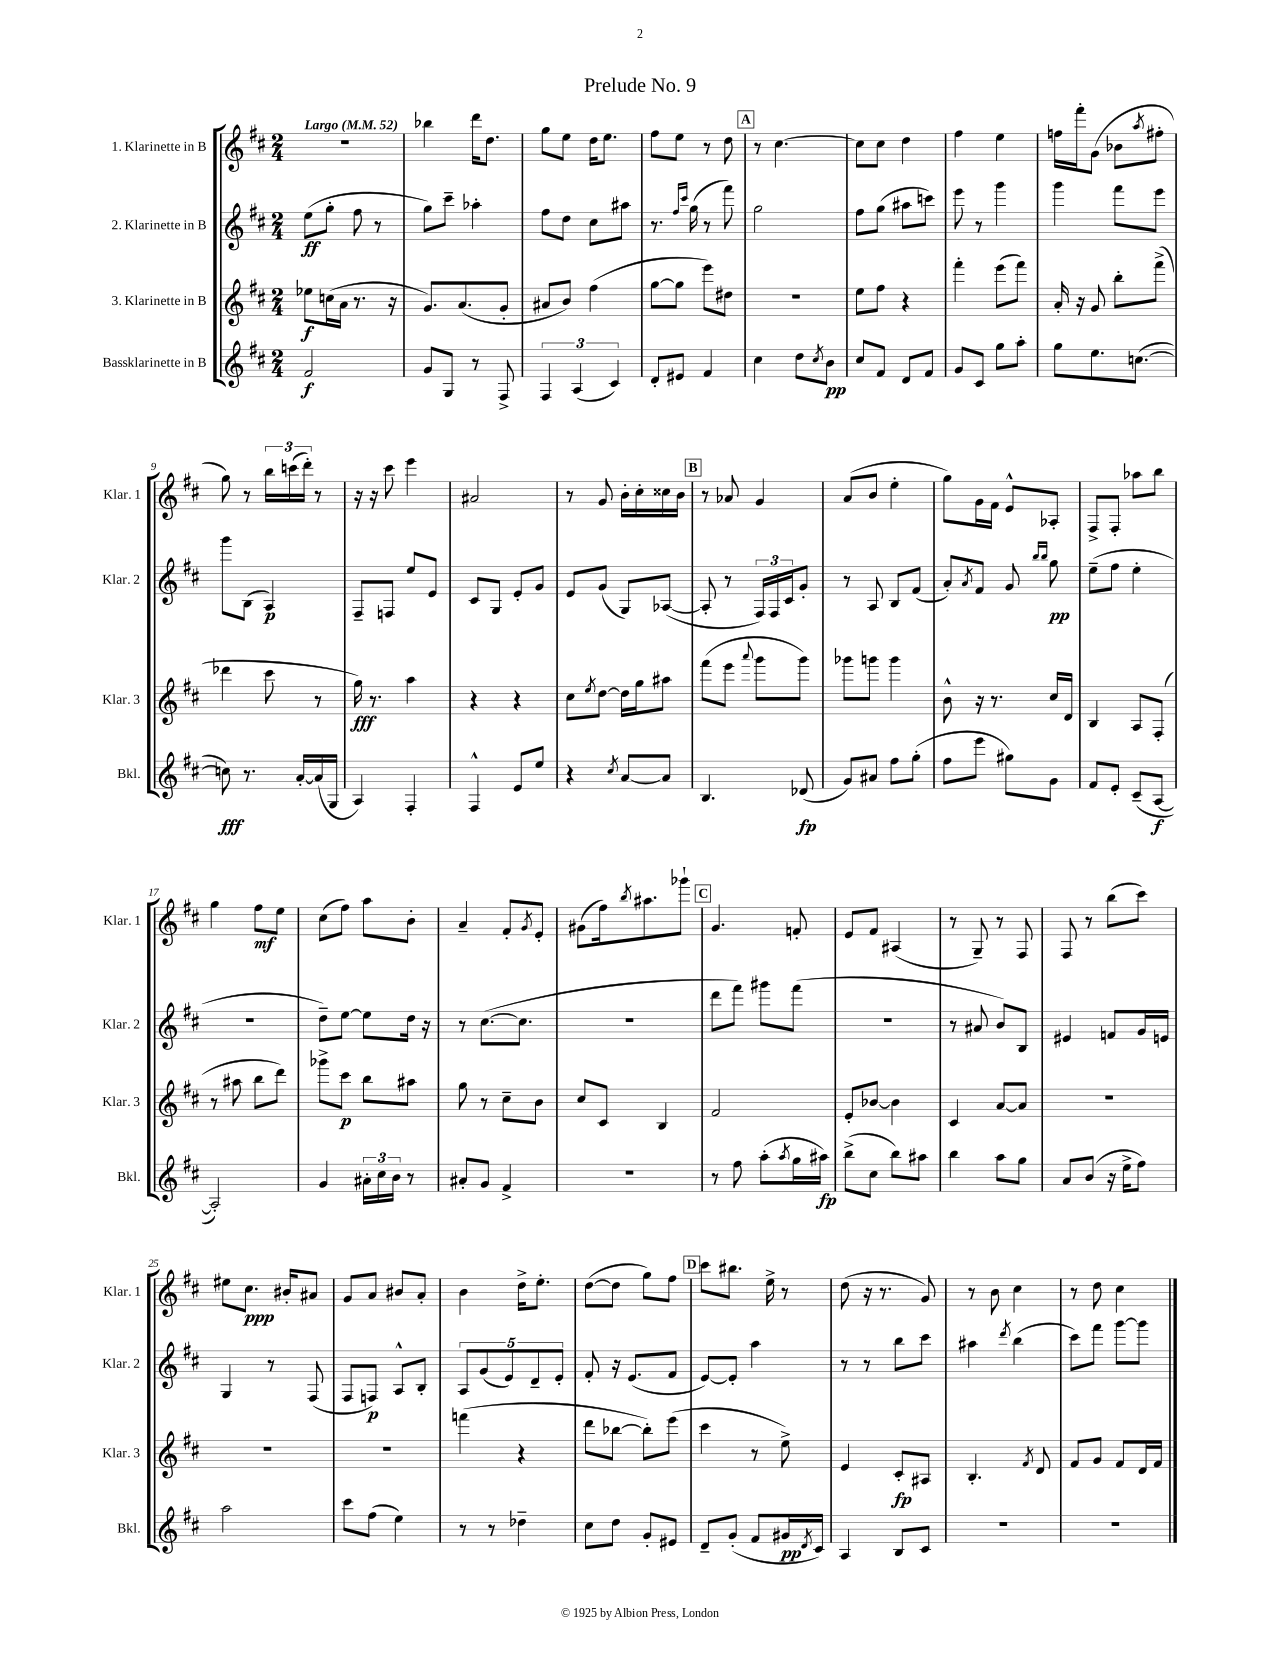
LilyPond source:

\header { title = "Prelude No. 9" }
<<
\new StaffGroup <<
\new Staff = "s0" \with { instrumentName = "1. Klarinette in B" shortInstrumentName = "Klar. 1" } {
    \clef treble \key d \major \numericTimeSignature \time 2/4 \tempo "Largo" 4 = 52
    R2 |
    bes''4 d'''16 d''8. |
    g''8 e''8 d''16 e''8. |
    fis''8 e''8 r8 d''8 |
    \mark \markup { \box "A" } r8 cis''4.~ |
    cis''8 cis''8 d''4 |
    fis''4 e''4 |
    f''16 fis'''16-. g'8( bes'8 \acciaccatura { a''8 } fis''8-. |
    g''8) r8 \tuplet 3/2 { b''16 c'''16( d'''16-.) } r8 |
    r16 r16 cis'''8 e'''4 |
    ais'2 |
    r8 g'8 b'16-. cis''16-. cisis''16 b'16 |
    \mark \markup { \box "B" } r8 aes'8 g'4 |
    a'8( b'8 e''4-. |
    g''8) g'16 fis'16 e'8-^ aes8-. |
    fis8-> fis8-. aes''8 b''8 |
    g''4 fis''8\mf e''8 |
    cis''8( fis''8) a''8 b'8-. |
    a'4-- fis'8-. \acciaccatura { g'8 } e'8-. |
    gis'8( fis''16) \acciaccatura { b''8 } ais''8. ges'''8-! |
    \mark \markup { \box "C" } g'4. f'8-. |
    e'8 fis'8 ais4( |
    r8 g8--) r8 fis8 |
    fis8 r8 b''8( cis'''8) |
    eis''8 cis''8.\ppp bis'16-. ais'8 |
    g'8 a'8 bis'8 a'8-. |
    b'4 d''16-> e''8.-. |
    d''8~( d''8 g''8) fis''8 |
    \mark \markup { \box "D" } cis'''8 bis''8. e''16-> r8 |
    d''8( r16 r8. g'8) |
    r8 b'8 cis''4 |
    r8 d''8 cis''4 \bar "|." |
}
\new Staff = "s1" \with { instrumentName = "2. Klarinette in B" shortInstrumentName = "Klar. 2" } {
    \clef treble \key d \major \numericTimeSignature \time 2/4
    e''8\ff( g''8-. fis''8 r8 |
    g''8) cis'''8-- aes''4-. |
    fis''8 d''8 cis''8 ais''8 |
    r8. \grace { fis''16 cis'''16 } g''16( r8 fis'''8) |
    \mark \markup { \box "A" } g''2 |
    fis''8 g''8( ais''8 c'''8) |
    e'''8 r8 g'''4 |
    g'''4 fis'''8 e'''8 |
    g'''8 b8( a4\p) |
    fis8-- f8 e''8 e'8 |
    cis'8 g8 e'8-. g'8 |
    e'8 g'8( g8) aes8~( |
    \mark \markup { \box "B" } aes8-. r8 \tuplet 3/2 { fis16) fis16 cis'16 } g'8-. |
    r8 a8 b8 fis'8( |
    a'8-.) \acciaccatura { a'8 } fis'8 g'8 \grace { b''16 b''16 } g''8\pp |
    e''8--( fis''8 e''4-. |
    R2 |
    d''8--) e''8~ e''8 d''16 r16 |
    r8 cis''8.~( cis''8. |
    r2 |
    \mark \markup { \box "C" } d'''8 fis'''8) gis'''8 fis'''8( |
    R2 |
    r8 ais'8 b'8) b8 |
    eis'4 f'8 g'16 e'16 |
    g4 r8 fis8( |
    fis8 f8\p) a8-^ b8-. |
    \tuplet 5/4 { a8 g'8( e'8) d'8-- e'8-. } |
    fis'8-. r16 e'8.( fis'8 |
    \mark \markup { \box "D" } e'8~) e'8-. a''4 |
    r8 r8 b''8 cis'''8 |
    ais''4 \acciaccatura { d'''8 } b''4( |
    cis'''8) fis'''8 g'''8~ g'''8 \bar "|." |
}
\new Staff = "s2" \with { instrumentName = "3. Klarinette in B" shortInstrumentName = "Klar. 3" } {
    \clef treble \key d \major \numericTimeSignature \time 2/4
    ees''8\f c''16( a'16 r8. r16 |
    g'8.) a'8.( g'8-. |
    ais'8 b'8) fis''4( |
    g''8~ g''8 e'''8) dis''8 |
    \mark \markup { \box "A" } r2 |
    e''8 fis''8 r4 |
    fis'''4-. e'''8( fis'''8) |
    a'16-. r16 g'8 b''8-. fis'''8->( |
    des'''4 cis'''8 r8 |
    g''16\fff) r8. a''4 |
    r4 r4 |
    cis''8 \acciaccatura { e''8 } d''8~ d''16 g''16 ais''8 |
    \mark \markup { \box "B" } fis'''8( e'''8 \appoggiatura { a'''8 } g'''8 g'''8) |
    ges'''8 g'''8 g'''4 |
    b'8-^ r16 r8. cis''16 d'16 |
    b4 a8 fis8-.( |
    r8 ais''8 b''8 d'''8) |
    ges'''8-> cis'''8\p b''8 ais''8 |
    g''8 r8 cis''8-- b'8 |
    cis''8 cis'8 b4 |
    \mark \markup { \box "C" } fis'2 |
    e'8-. bes'8~ bes'4 |
    cis'4 a'8~ a'8 |
    R2 |
    R2 |
    R2 |
    f'''4( r4 |
    d'''8 bes''8~ bes''8-.) e'''8( |
    \mark \markup { \box "D" } cis'''4 r8 e''8->) |
    e'4 cis'8-.\fp ais8 |
    b4.-. \acciaccatura { fis'8 } d'8 |
    fis'8 g'8 fis'8 d'16 fis'16 \bar "|." |
}
\new Staff = "s3" \with { instrumentName = "Bassklarinette in B" shortInstrumentName = "Bkl." } {
    \clef treble \key d \major \numericTimeSignature \time 2/4
    fis'2\f |
    g'8 g8 r8 fis8-> |
    \tuplet 3/2 { fis4 a4( cis'4) } |
    d'8-. eis'8 fis'4 |
    \mark \markup { \box "A" } cis''4 d''8 \acciaccatura { cis''8 } b'8\pp |
    cis''8 fis'8 d'8 fis'8 |
    g'8 cis'8 g''8 a''8-. |
    g''8 e''8. c''8.~( |
    c''8\fff) r8. a'16~-. a'16( g16 |
    a4) fis4-. |
    fis4-^ e'8 e''8 |
    r4 \acciaccatura { cis''8 } a'8~ a'8 |
    \mark \markup { \box "B" } b4. des'8\fp( |
    g'8) ais'8 fis''8 g''8-.( |
    fis''8 e'''8 gis''8) g'8 |
    fis'8 e'8-. cis'8--( a8~\f |
    a2-.) |
    g'4 \tuplet 3/2 { ais'16-. cis''16 b'16 } r8 |
    ais'8-. g'8 fis'4-> |
    R2 |
    \mark \markup { \box "C" } r8 fis''8 a''8-.( \acciaccatura { a''8 } g''16 ais''16\fp) |
    b''8->( cis''8 b''8) ais''8 |
    b''4 a''8 g''8 |
    a'8 b'8( r16 e''16-> fis''8) |
    a''2 |
    cis'''8 fis''8( e''4) |
    r8 r8 des''4-- |
    cis''8 d''8 g'8-. eis'8 |
    \mark \markup { \box "D" } d'8-- g'8-.( fis'8 gis'16\pp \acciaccatura { d'8 } cis'16) |
    a4 b8 cis'8 |
    R2 |
    R2 \bar "|." |
}
>>
>>
